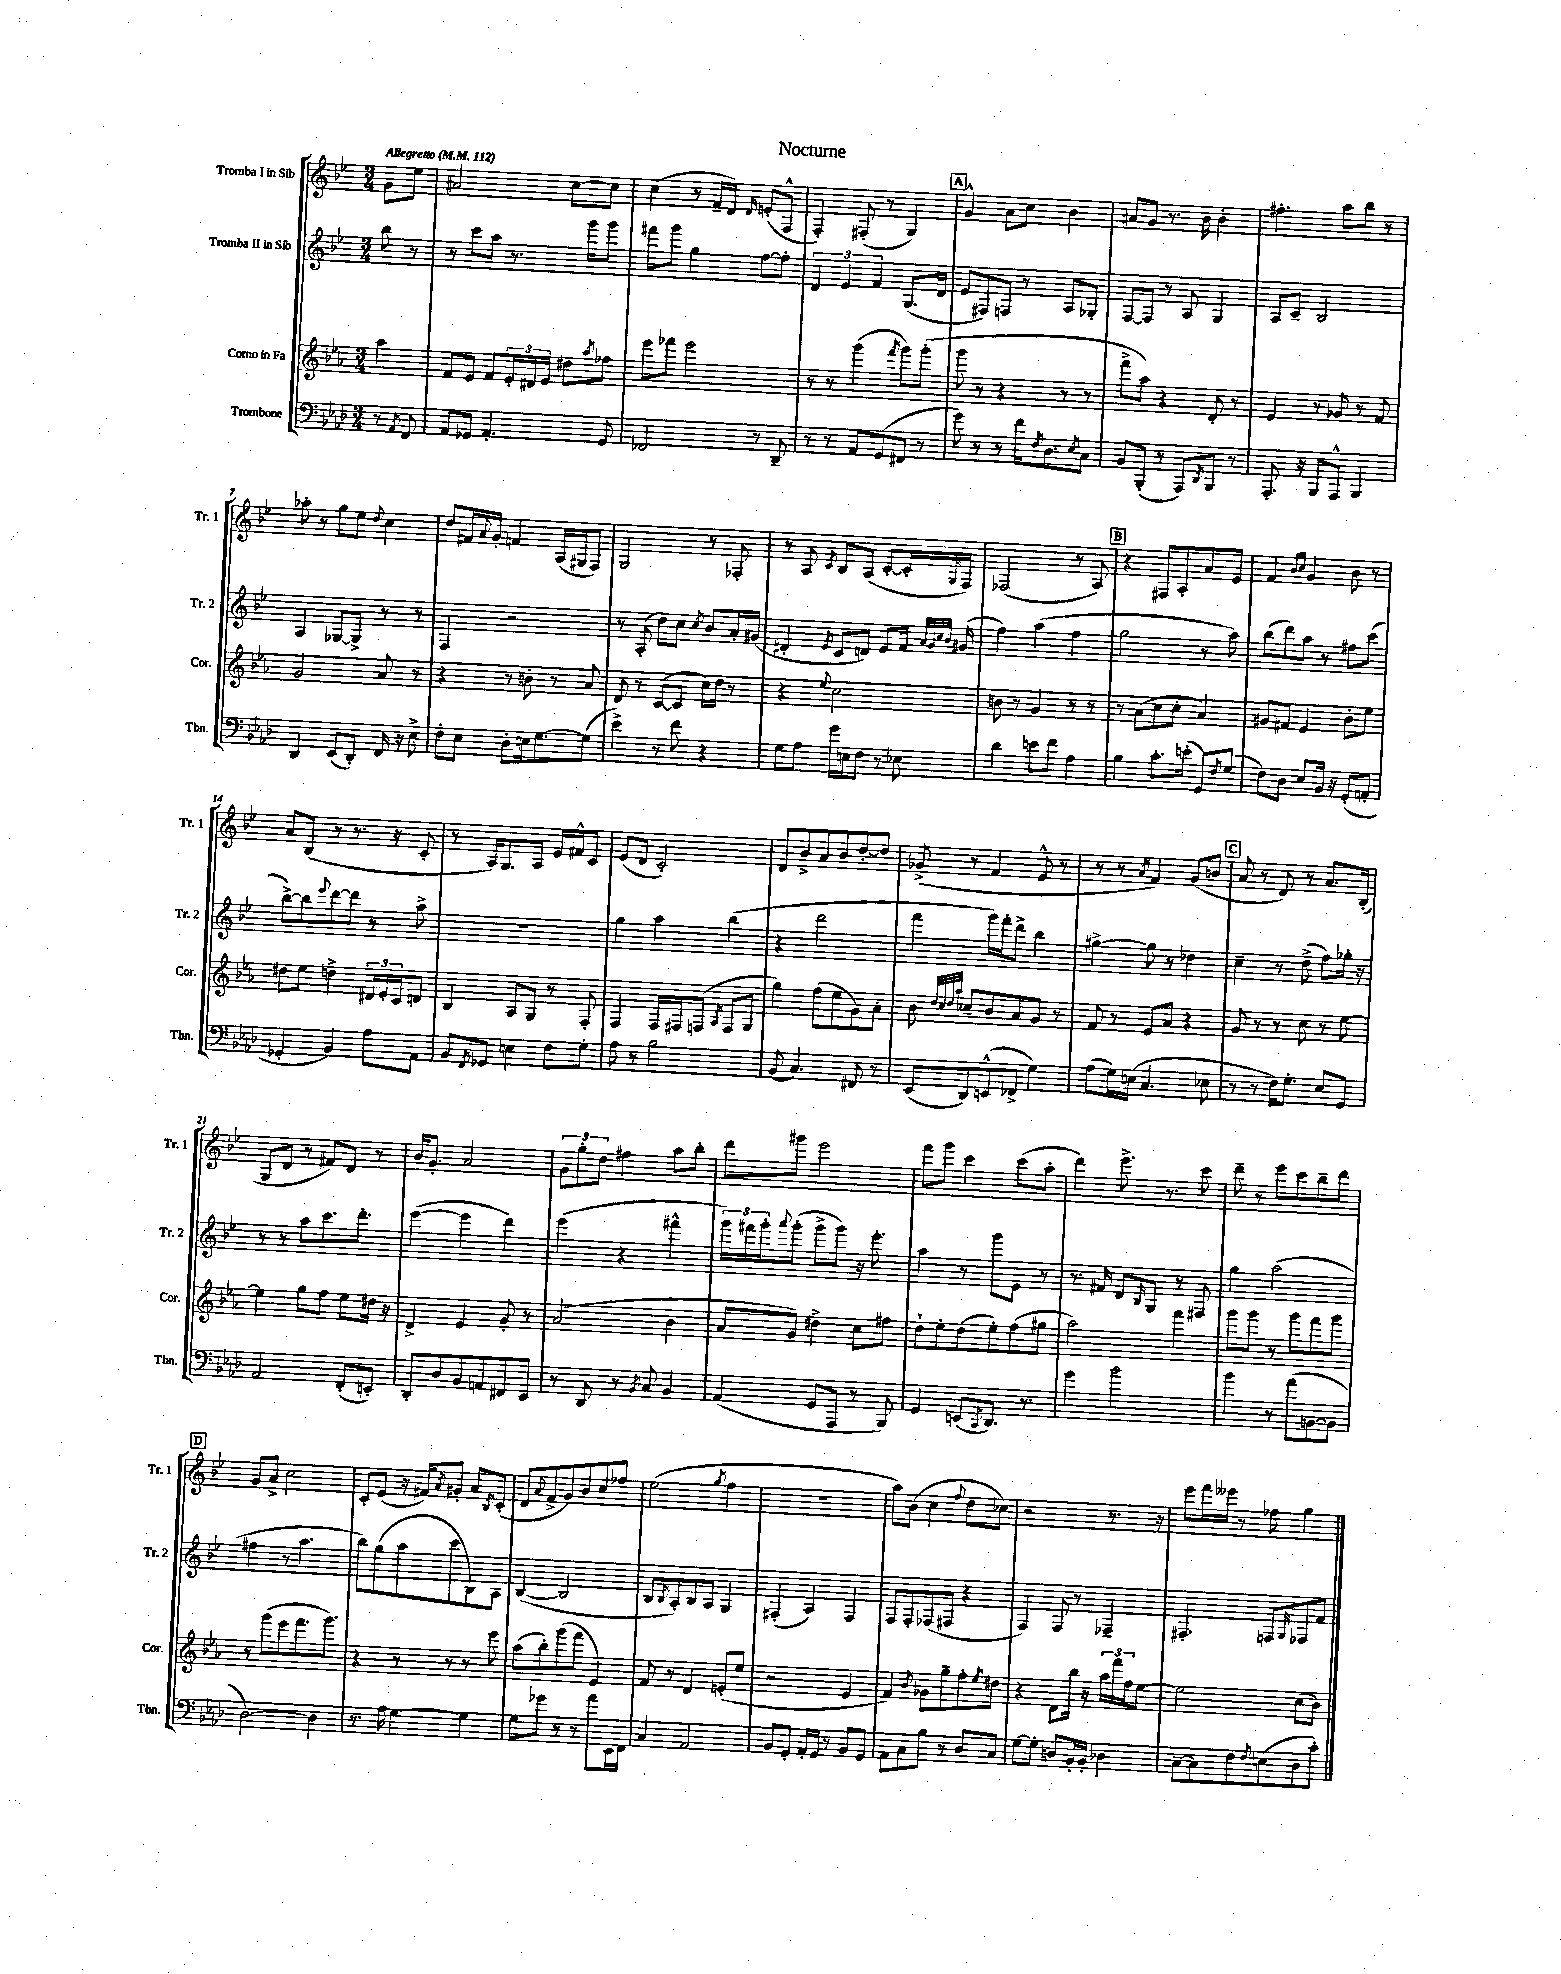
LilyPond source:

\header { title = "Nocturne" }
<<
\new StaffGroup <<
\new Staff = "s0" \with { instrumentName = "Tromba I in Sib" shortInstrumentName = "Tr. 1" } {
    \clef treble \key bes \major \numericTimeSignature \time 3/4 \partial 4 \tempo "Allegretto" 4 = 112
    g'8 ees''8 |
    ais'2 c''8~ c''8 |
    c''4( r8 f'16-- d'16) \grace { d'16 } e'8-.( f8-^ |
    f4-.) fis8-.( r8 g4) |
    \mark \markup { \box "A" } g'4-^ a'8 c''8 bes'4 |
    ais'8 g'8 r8. bes'16 bes'4-. |
    fis''4.-. a''8 bes''8 r8 |
    aes''8-. r8 g''8 ees''8 \appoggiatura { d''8 } c''4 |
    d''8 fis'16 \appoggiatura { a'8 } g'16-. f'4 a16( gis16 f8) |
    g2 r8 fes8-. |
    r8 a8 \acciaccatura { c'8 } bes8 a8( c'8~-. c'16-. \grace { g16 } f16) |
    fes2( r8 a8) |
    \mark \markup { \box "B" } r4 fis8 a8-. a'8 ees'8 |
    f'4 \grace { bes'16 c''16 } g'4 bes'8 r8 |
    a'8 bes8( r8 r8. r16 c'8-. |
    r8 a16) g8. a8 ees'16 fis'16-^ c'8 |
    ees'8( d'8 c'2-.) |
    d'8 bes'8-> a'8 bes'8 d''8~-. d''8 |
    ges'8->( r8 f'4 ees'8-^ r8 |
    r8 r8 \acciaccatura { a'8 } f'4) g'8( b'8 |
    \mark \markup { \box "C" } a'8 r8 d'8) r8 a'8. bes16-.( |
    g8 d'8 r8 fis'8) d'8 r8 |
    bes'16 g'8.-. a'2 |
    \tuplet 3/2 { g'8 g''8-. d''8 } fis''4 a''8 bes''8-. |
    d'''8 gis'''8 ees'''2 |
    f'''8 g'''8 c'''4 c'''8( a''8-. |
    d'''4) ees'''8.-> r8. c'''8 |
    d'''8-- r8 ees'''8 c'''8 bes''8-- d'''8 |
    \mark \markup { \box "D" } g'8 a'8-> c''2 |
    c'8-. ees'8( r16 fis'16) \acciaccatura { a'8 } gis'8-. a'8 \acciaccatura { bes8 } c'8-.( |
    d'8 \appoggiatura { a'8 } f'8-> g'8) bes'8 c''8 fes''8 |
    ees''2( \acciaccatura { g''8 } f''4 |
    r2. |
    a''8) bes'8( c''4 \appoggiatura { f''8 } d''8 ces''8) |
    r2 r8. r16 |
    ees'''8 f'''16 eeses'''16 r8 fes''8 g''4 \bar "|." |
}
\new Staff = "s1" \with { instrumentName = "Tromba II in Sib" shortInstrumentName = "Tr. 2" } {
    \clef treble \key bes \major \numericTimeSignature \time 3/4 \partial 4
    bes''8 r8 |
    r8 c'''8 a''8 r8. g'''16 g'''8 |
    fis'''8 g'''8 g''4 f''8~ f''8-. |
    \tuplet 3/2 { d'4 ees'4 f'4 } g8.( d'16 |
    \mark \markup { \box "A" } ees'8 fis8) f8 r8 a8 ges8-. |
    f8~ f8 r8 a8 g4 |
    a8 c'8-- bes2 |
    a4 ges8~ ges8-> r8 r8 |
    f4 r2 |
    r8 a8-.( d''8) c''8 \acciaccatura { c''8 } bes'8 a'16-. gis'16( |
    dis'4-. \acciaccatura { ees'8 } c'8 d'8) ees'8 f'16 \grace { a'32 g'32 c''32 bes'32 } gis'16( |
    f''4) a''4( f''4 |
    \mark \markup { \box "B" } g''2 r8 a''8) |
    bes''8( d'''8) a''8 r8 fis''8 c'''8( |
    bes''8~->) bes''8 \appoggiatura { ees'''8 } d'''8~ d'''8 r8 a''8-> |
    R2. |
    g''4 a''4 bes''4( |
    r4 d'''2 |
    f'''4 g'''16) f'''16-. d'''8-> bes''4 |
    gis''4~-> gis''8 r8 des''4 |
    \mark \markup { \box "C" } c''4-- r8 d''8->( f''8) ges''16-. r16 |
    r8 r8 a''8 c'''8. d'''8.-. |
    ees'''4~( ees'''4 d'''4) |
    ees'''4( r4 fis'''4-^ |
    \tuplet 3/2 { g'''16) fis'''16 g'''16-. } \appoggiatura { a'''8 } g'''8-.( g'''8-> g'''8) r16 ees'''8.-. |
    a''4 r8 g'''8 ees'8 r8 |
    r8. fis'16 d'8 \grace { bes16 } g8 r8 fis8 |
    g''4 a''2( |
    \mark \markup { \box "D" } fis''4 r8 a''4. |
    bes''8) g''8( a''8 c'''8 bes8) a8 |
    bes4~( bes2 |
    bes8 \acciaccatura { bes8 } a8-.) bes8 a8 g4 |
    fis4-.( a4) fis4 |
    f8 f8-. fes8( fis8 r4 |
    f4) f8 r8 fes4-- |
    fis4.-. f8 \grace { g16 } fes8 f'8 \bar "|." |
}
\new Staff = "s2" \with { instrumentName = "Corno in Fa" shortInstrumentName = "Cor." } {
    \clef treble \key ees \major \numericTimeSignature \time 3/4 \partial 4
    aes''4 |
    f'8 ees'8 f'8 \tuplet 3/2 { ees'16-. dis'16 ees'16 } dis''8 \acciaccatura { aes''8 } fes''8 |
    ees'''8 fes'''8 ees'''2 |
    r8 r8 g'''4( \acciaccatura { f'''8 } g'''8) g'''8-.( |
    \mark \markup { \box "A" } g'''8 r8 r4 r8 r8 |
    f'''8-> aes''8) r4 d'8-. r8 |
    ees'4 r8 ges'8 r8 f'8 |
    g'2 aes'8 r8 |
    r4 r8 b'8-. r8 aes'8 |
    d'8 r8 c'8~( c'8 c''16) d''16 r8 |
    r4 \appoggiatura { ees''8 } c''2 |
    b'8 r8 g'4 r8 r8 |
    \mark \markup { \box "B" } r8 aes'8( c''8 c''8-. aes'4) |
    gis'8 fis'8 ees'4 bes'8-. ees''8 |
    dis''8 ees''8 d''4-> \tuplet 3/2 { dis'16 ees'16-. c'16 } d'8 |
    bes4 aes8 g8 r8 f8-. |
    f4 f16 fis16 f8( \acciaccatura { aes8 } f8 g8 |
    g''4) f''8( ees''8 g'8) aes'8-. |
    bes'8 \grace { d''32 c''32 d''32 aes''32 } ces''8-- bes'8 aes'8 g'8 r8 |
    f'8 r8 ees'8 aes'8 r4 |
    \mark \markup { \box "C" } g'8 r8 r8 c''8 r8 ees''8~ |
    ees''4 g''8 f''8 ees''8 dis''16 r16 |
    d'4-> ees'4 g'8-. r8 |
    aes'2( bes'4 |
    aes'8 g'8) dis''4-> c''8 fis''8 |
    d''8-! ees''8-. d''8( ees''8-.) f''8( gis''8 |
    aes''2) f'''4 |
    g'''8 g'''8 r8 g'''8 f'''8 g'''8 |
    \mark \markup { \box "D" } r8 g'''8( ees'''8 f'''8. g'''8.) |
    r4 r8 r8 r8 ees'''8 |
    aes''8( bes''8-.) g'''8( f'''8 ees'4) |
    f'8 r8 d'4 e'8-.( ees''8 |
    r2 ees'4 |
    f'4) \acciaccatura { bes'8 } ges'8 g''8-- f''8-. \acciaccatura { ees''8 } dis''8 |
    r4 d'8 bes''16 r16 \tuplet 3/2 { aes''16 f'''16 f''16 } ees''8~ |
    ees''2 c''8( bes'8) \bar "|." |
}
\new Staff = "s3" \with { instrumentName = "Trombone" shortInstrumentName = "Tbn." } {
    \clef bass \key aes \major \numericTimeSignature \time 3/4 \partial 4
    r8 \acciaccatura { aes,8 } f,8 |
    aes,8 ges,8 aes,4.-. ges,8 |
    fes,2 r8 des,8-- |
    r8 r8 aes,8 g,8( fis,8 r8 |
    \mark \markup { \box "A" } g'8) r8 r8 f'16 \acciaccatura { f8 } des8. \acciaccatura { ees8 } c8 |
    bes,8 bes,,8-.( r8 aes,,8) \acciaccatura { des,8 } bes,,8 r8 |
    aes,,8.-. r16 bes,,8 aes,,8-^ bes,,4 |
    des,4 ees,8( des,8-.) f,16 r16 ees8-> |
    f8-. ees8 des8-. e16 g8.~ g8( |
    ees'4->) r8 f'8 r4 |
    g8 aes8 g'16 e16 f8 r8 ees8 |
    des'4 e'8 f'8 aes4 |
    \mark \markup { \box "B" } bes4 c'8.-. e'16-.( g,8) \acciaccatura { f8 } g8( |
    f8) des8 ees8 bes,16 r16 g,8-.( a,8-. |
    ges,4-. bes,4) aes8 aes,8 |
    bes,8 \acciaccatura { f,8 } ges,8 e4 f8 g8-. |
    aes8 r8 bes2 |
    bes,8( c4.) fis,8 r8 |
    ees,8( des,8) e,8-^( fes,8-> g4) |
    aes8( g16) e16( c4. ees8 |
    \mark \markup { \box "C" } r8 r8 f16) g8.-. ees8 g,8 |
    aes,2 f,8-.( e,8-.) |
    des,8-. des8 bes,8 a,8 fis,8 ees,8 |
    r8 des,8 r8 \acciaccatura { bes,8 } c8 bes,4 |
    aes,4( g,8 aes,,8 r8 bes,,8) |
    g,4 e,8( \acciaccatura { c,8 } des,8.) r8. |
    g'4 bes'2 |
    bes'4 r8 aes'8( b,8~ b,8 |
    \mark \markup { \box "D" } des2~) des4 |
    r8. aes16 g4~ g4 |
    g8 ges'8 r8 r8 aes'8 ees,16 f,16 |
    c4 aes,2 |
    bes,8 g,8-. aes,16-. g,16 r8 bes,8 g,8 |
    aes,8 c8 bes8 r8 des8 c8 |
    g8~ g8-. d8 bes,16-. bes,16-. des4 |
    c8~-- c8 f8 \acciaccatura { f8 } e8( des8 c'8-.) \bar "|." |
}
>>
>>
